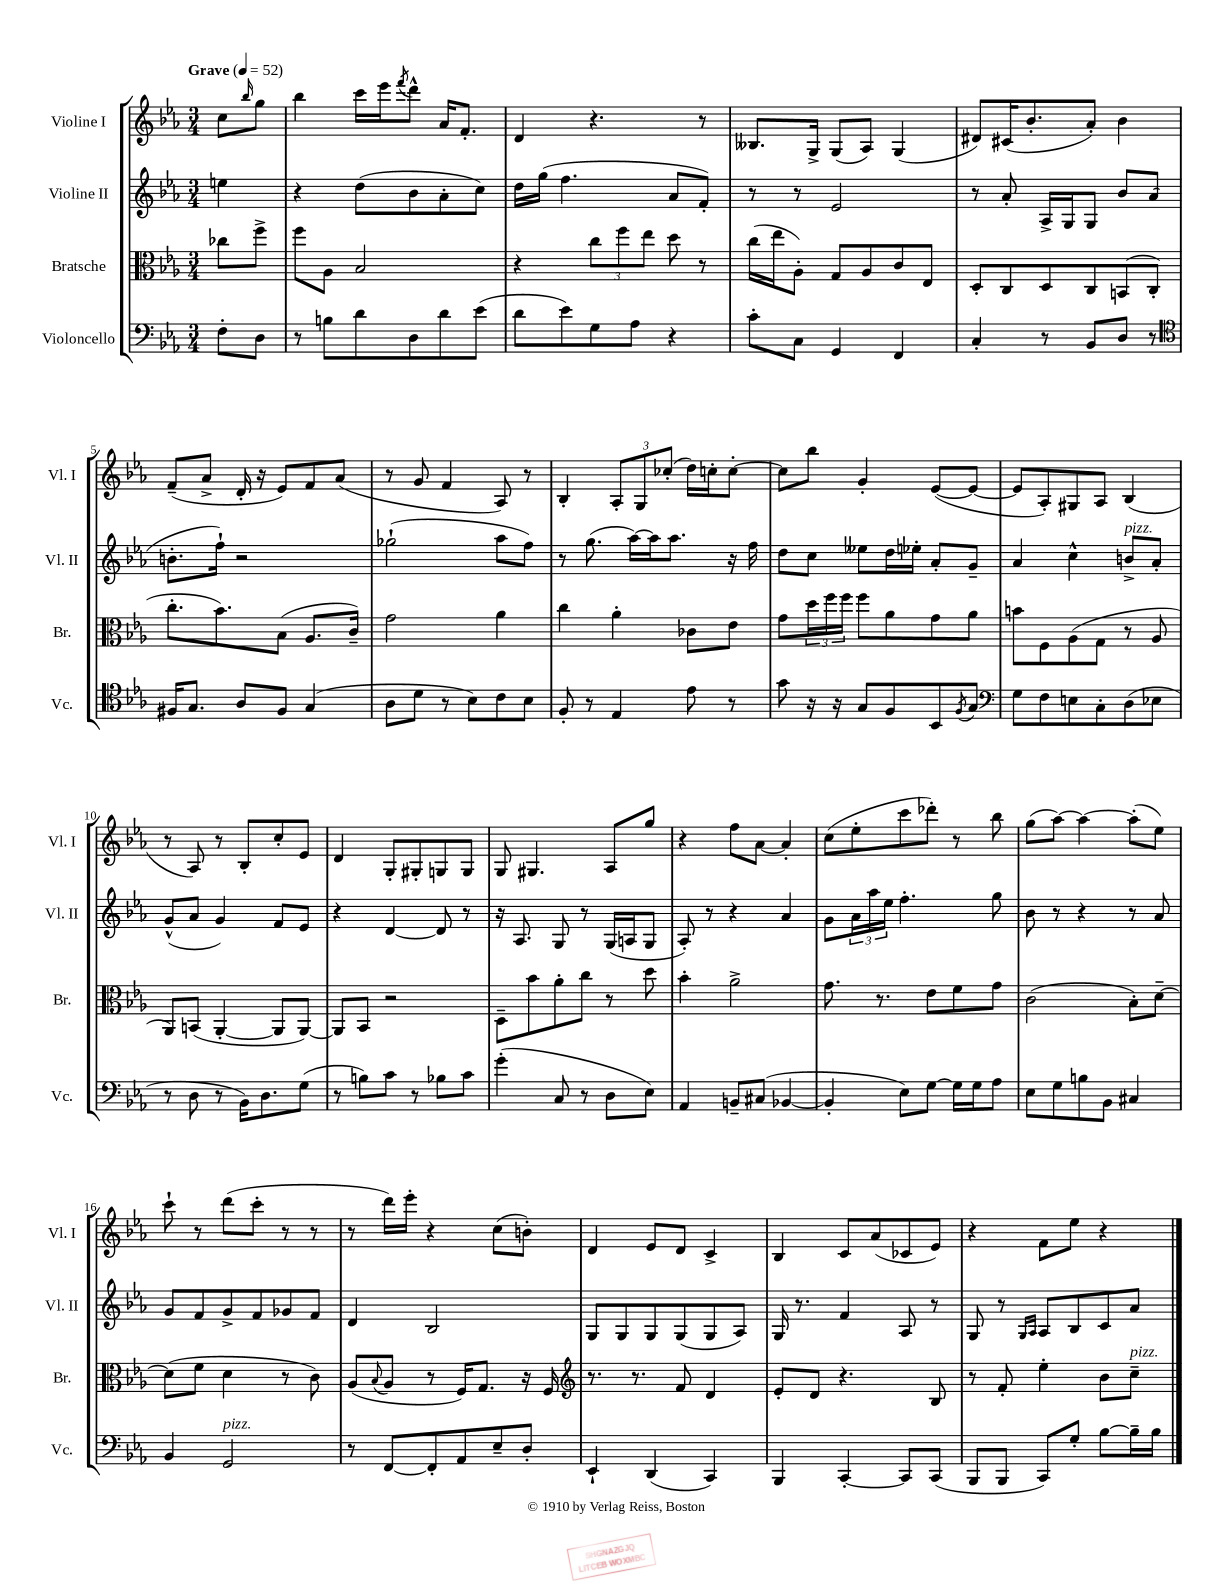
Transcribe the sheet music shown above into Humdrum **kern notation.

**kern	**kern	**kern	**kern
*staff4	*staff3	*staff2	*staff1
*clefF4	*clefC3	*clefG2	*clefG2
*k[b-e-a-]	*k[b-e-a-]	*k[b-e-a-]	*k[b-e-a-]
*M3/4	*M3/4	*M3/4	*M3/4
*MM52	*MM52	*MM52	*MM52
8F'	8cc-	4ee	8cc
.	.	.	16qqbb-
8D	8ff^	.	8gg
=	=	=	=
8r	8ff	4r	4bb-
8B	8A-	.	.
8d	2B-	(8dd	16ccc
.	.	.	16eee-
.	.	.	8qfff
8D	.	8b-	8ddd^^
8d	.	8a-'	16a-
.	.	.	8.f'
(8e-	.	8cc)	.
=	=	=	=
8d	4r	16dd	4d
.	.	(16gg	.
8e-)	.	4.ff	.
8G	12cc	.	4.r
.	12ff	.	.
8A-	.	.	.
.	12ee-	.	.
4r	8dd	8a-	.
.	8r	8f')	8r
=	=	=	=
8c'	(16cc	8r	8.B--
.	16ee-	.	.
8C	8A-')	8r	.
.	.	.	16G^
4GG	8G	2e-	(8G
.	8A-	.	8A-)
4FF	8c	.	(4G
.	8E-	.	.
=	=	=	=
4C'	8D'	8r	8d#)
.	8C	8a-'	(16c#
.	.	.	8.b-'
8r	8D	16A-^	.
.	.	16G	.
8BB-	8C	8G	8a-')
8D	(8BB	8b-	4b-
8r	8C'	(8a-	.
=	=	=	=
*clefC4	*	*	*
16F#	8.cc'	8.b'	(8f~
8.G	.	.	.
.	.	.	8a-^
.	8.b-)	16ff`)	.
8A-	.	2r	16d'
.	.	.	16r
8F#	(8B-	.	8e-)
(4G	8.A-	.	8f
.	.	.	(8a-
.	16c~)	.	.
=	=	=	=
8A-	2g	(2gg-`	8r
8d	.	.	8g
8r	.	.	4f
8B-)	.	.	.
8c	4a-	8aa-	8A-)
8B-	.	8ff)	8r
=	=	=	=
8F'	4cc	8r	4B-'
8r	.	(8.gg	.
4E-	4a-'	.	12A-'
.	.	[16aa-)	.
.	.	.	12G
.	.	16aa-]	.
.	.	.	(12cc-'
.	.	8.aa-	.
8e-	8c-	.	16dd)
.	.	.	16cc'
8r	8e-	16r	[8cc'
.	.	16ff	.
=	=	=	=
8g	8g	8dd	8cc]
16r	24dd	8cc	8bb-
.	24ff	.	.
16r	.	.	.
.	24ff	.	.
8G	8ff	8ee--	4g'
8F	8a-	16dd	.
.	.	16ee-'	.
8BB-	8g	8a-'	([8e-
8qF	.	.	.
8G	8a-	8g~	8e-_
=	=	=	=
*clefF4	*	*	*
8G	8b	4a-	8e-]
8F	8F	.	8A-')
8E	(8A-	4cc^^	8G#
8C'	8G	.	8A-
(8D	8r	8b^	(4B-
8E-	8A-	8a-'	.
=	=	=	=
8r	8AA-)	(8g^^	8r
8D	(8BB	8a-	8A-)
8r	[4AA-'	4g)	8r
16BB-)	.	.	8B-'
8.D	.	.	.
.	8AA-]	8f	8cc'
(8G	[8AA-)	8e-	8e-
=	=	=	=
8r	8AA-]	4r	4d
8B)	8BB-	.	.
8c	2r	[4d	8G'
8r	.	.	8G#'
8B-	.	8d]	8G
8c	.	8r	8G
=	=	=	=
(4g'	8D~	16r	8G
.	.	8.A-	.
.	8b-	.	4.G#
8C	8a-'	8G	.
8r	8cc	8r	.
8D	8r	(16G	8A-
.	.	16A	.
8E-)	8dd	8G	8gg
=	=	=	=
4AA-	4b-'	8A-')	4r
.	.	8r	.
8BB~	2a-^	4r	8ff
(8C#	.	.	[8a-
[4BB-	.	4a-	4a-']
=	=	=	=
4BB-']	8.g	8g	(8cc
.	.	24a-	8ee-'
.	.	24aa-	.
.	8.r	.	.
.	.	24ee-	.
8E-)	.	4.ff'	8ccc
[8G	8e-	.	8ddd-')
16G]	8f	.	8r
16G	.	.	.
8A-	8g	8gg	8bb-
=	=	=	=
8E-	(2c	8b-	(8gg
8G	.	8r	[8aa-)
8B	.	4r	4aa-_
8BB-	.	.	.
4C#	8B-')	8r	(8aa-']
.	[8d~	8a-	8ee-)
=	=	=	=
4BB-	(8d]	8g	8ccc`
.	8f	8f	8r
2GG	4d	8g^	(8ddd
.	.	8f	8ccc'
.	8r	8g-	8r
.	8c)	8f	8r
=	=	=	=
8r	(8A-	4d	8r
.	8qqB-	.	.
[8FF	8A-	.	16ddd)
.	.	.	16eee-'
8FF']	8r	2B-	4r
8AA-	16F)	.	.
.	8.G	.	.
8E-~	.	.	(8cc
8D'	16r	.	8b')
.	16F	.	.
=	=	=	=
*	*clefG2	*	*
4EE-`	8.r	8G	4d
.	.	8G	.
.	8.r	.	.
(4DD	.	8G	8e-
.	8f	(8G	8d
4CC)	4d	8G	4c^
.	.	8A-)	.
=	=	=	=
4BBB-	8e-'	16G	4B-
.	.	8.r	.
.	8d	.	.
[4CC'	4.r	4f	8c
.	.	.	(8a-
8CC]	.	8A-	8c-
(8CC	8B-	8r	8e-)
=	=	=	=
8BBB-	8r	8G	4r
8BBB-	8f'	8r	.
.	.	16qqG	.
.	.	16qqA-	.
8CC)	4ee-'	8A-	8f
8G'	.	8B-	8ee-
[8B-	8b-	8c	4r
16B-~]	8cc~	8a-	.
16B-	.	.	.
==	==	==	==
*-	*-	*-	*-
